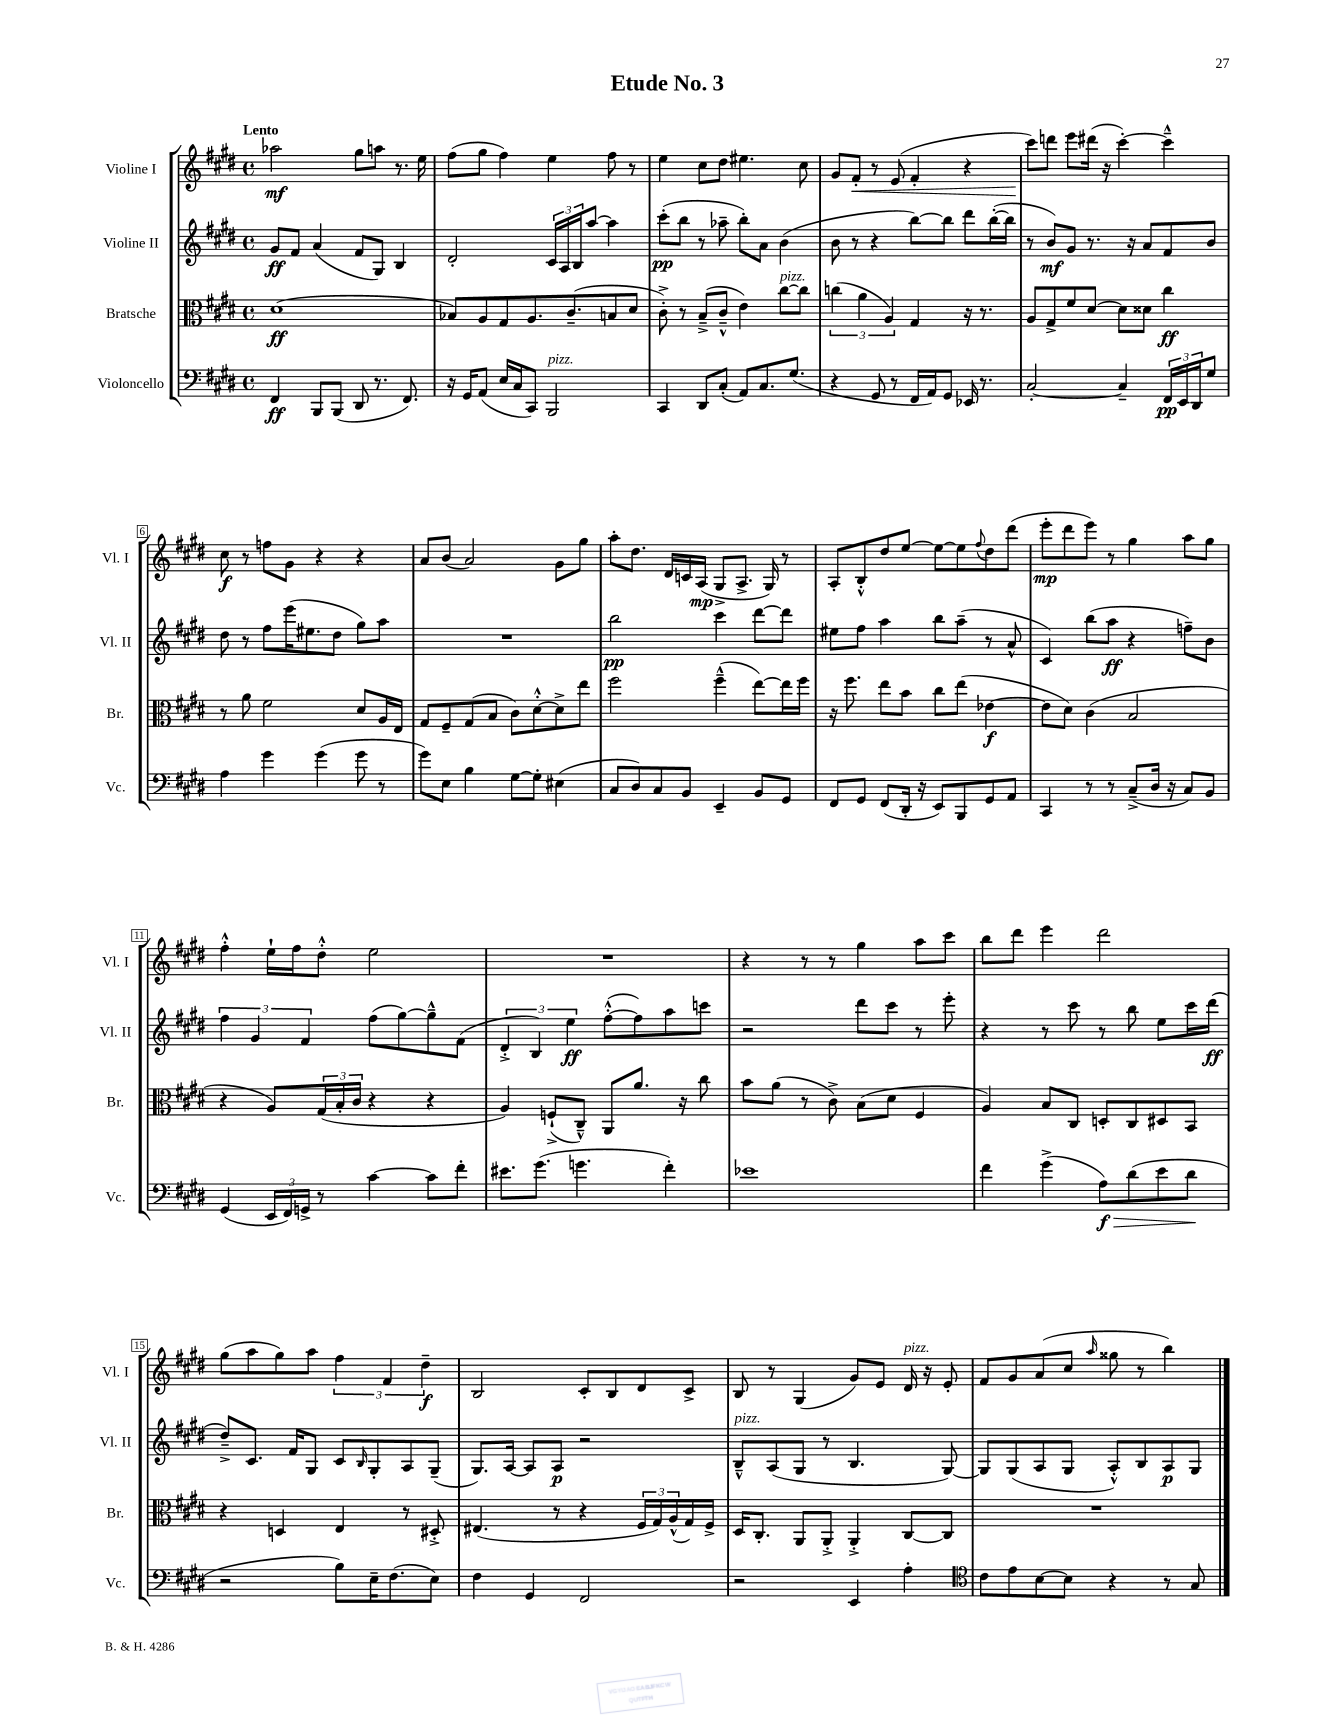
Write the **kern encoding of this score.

**kern	**dynam	**kern	**dynam	**kern	**dynam	**kern	**dynam
*part4	*part4	*part3	*part3	*part2	*part2	*part1	*part1
*staff4	*staff4	*staff3	*staff3	*staff2	*staff2	*staff1	*staff1
*I"Violoncello	*	*I"Bratsche	*	*I"Violine II	*	*I"Violine I	*
*I'Vc.	*	*I'Br.	*	*I'Vl. II	*	*I'Vl. I	*
*clefF4	*	*clefC3	*	*clefG2	*	*clefG2	*
*k[f#c#g#d#]	*	*k[f#c#g#d#]	*	*k[f#c#g#d#]	*	*k[f#c#g#d#]	*
*M4/4	*	*M4/4	*	*M4/4	*	*M4/4	*
*met(c)	*	*met(c)	*	*met(c)	*	*met(c)	*
=1	=1	=1	=1	=1	=1	=1	=1
!	!	!	!	!	!	!LO:TX:a:B:t=Lento	!
4FF#/	ff	(1d#	ff	8g#/L	ff	2aa-X\	mf
.	.	.	.	8f#/J	.	.	.
8BBB/L	.	.	.	(4a/	.	.	.
(8BBB/J	.	.	.	.	.	.	.
8DD#/	.	.	.	8f#/L	.	8gg#\L	.
8.r	.	.	.	8G#/J)	.	8aan\J	.
.	.	.	.	4B/	.	8.r	.
8.FF#/)	.	.	.	.	.	.	.
.	.	.	.	.	.	16ee\	.
=2	=2	=2	=2	=2	=2	=2	=2
16r	.	8B-X/L)	.	2d#'/	.	(8ff#\L	.
16GG#/KL	.	.	.	.	.	.	.
(8AA/J	.	8A/	.	.	.	8gg#\J	.
16E/LL	.	8G#/	.	.	.	4ff#\)	.
16C#/J	.	.	.	.	.	.	.
8CC#/J)	.	8.A/	.	.	.	.	.
!LO:TX:a:i:t=pizz.	!	!	!	!	!	!	!
2BBB/	.	.	.	24c#/LL	.	4ee\	.
.	.	.	.	24A/	.	.	.
.	.	(8.c#~/	.	.	.	.	.
.	.	.	.	24B/J	.	.	.
.	.	.	.	[8aa/J	.	.	.
.	.	8Bn/	.	4aa\]	.	8ff#\	.
.	.	8d#/J	.	.	.	8r	.
=3	=3	=3	=3	=3	=3	=3	=3
4CC#/	.	8c#'^\)	.	(8ccc#'\L	pp	4ee\	.
.	.	8r	.	8bb\J	.	.	.
8DD#/L	.	(8B~^/L	.	8r	.	8cc#\L	.
(8C#'/J	.	8c#~^^/J	.	8aa-X~\	.	8dd#\J	.
8AA/L)	.	4e\)	.	8bb'\L)	.	4.ee#X\	.
8.C#/	.	.	.	8a\J	.	.	.
!	!	!LO:TX:a:i:t=pizz.	!	!	!	!	!
.	.	[8cc#\L	.	(4b\	.	.	.
(8.G#/J	.	.	.	.	.	.	.
.	.	8cc#\J]	.	.	.	8cc#\	.
=4	=4	=4	=4	=4	=4	=4	=4
4r	.	(6ccn\	.	8b\	.	8g#/L	.
!	!	!	!	!	!	!	!LO:HP:b
.	.	.	.	8r	.	8f#'/J	<
.	.	6a\	.	.	.	.	.
8GG#/	.	.	.	4r	.	8r	.
.	.	6A/)	.	.	.	.	.
8r	.	.	.	.	.	(8e/	.
16FF#/LL	.	4G#/	.	[8bb\L)	.	4f#'/	.
16AA/J)	.	.	.	.	.	.	.
8GG#/J	.	.	.	8bb\J]	.	.	.
16EE-X/	.	16r	.	8ddd#\L	.	4r	.
8.r	.	8.r	.	.	.	.	.
.	.	.	.	([16bb'\L	.	.	.
.	.	.	.	16bb\JJ]	.	.	.
=5	=5	=5	=5	=5	=5	=5	=5
[2C#'/	.	8A/L	.	8r	.	8ccc#\L)	.
.	.	8G#^/	.	8b/L)	mf	8dddn\J	[
.	.	8f#/	.	8g#/J	.	8eee\L	.
.	.	[8d#/J	.	8.r	.	(16ddd#X\Jk	.
.	.	.	.	.	.	16r	.
4C#~/]	.	8d#\L]	.	.	.	[4ccc#'\)	.
.	.	.	.	16r	.	.	.
.	.	8d##X\J	.	8a/L	.	.	.
24FF#/LL	pp	4cc#\	ff	8f#/	.	4ccc#~^^\]	.
24EE/	.	.	.	.	.	.	.
24DD#/J	.	.	.	.	.	.	.
8G#/J	.	.	.	8b/J	.	.	.
!!LO:LB:g=z
=6	=6	=6	=6	=6	=6	=6	=6
4A\	.	8r	.	8dd#\	.	8cc#\	f
.	.	8a\	.	8r	.	8r	.
4g#\	.	2f#\	.	8ff#\L	.	8ffn\L	.
.	.	.	.	(16eee\K	.	8g#\J	.
.	.	.	.	8.ee#X\	.	.	.
(4g#\	.	.	.	.	.	4r	.
.	.	.	.	8dd#\J	.	.	.
8g#\	.	8d#/L	.	8gg#\L)	.	4r	.
8r	.	16A/L	.	8aa\J	.	.	.
.	.	16E/JJ	.	.	.	.	.
=7	=7	=7	=7	=7	=7	=7	=7
8g#\L)	.	8G#/L	.	1r	.	8a/L	.
8E\J	.	8F#~/	.	.	.	(8b/J	.
4B\	.	(8G#/	.	.	.	2a/)	.
.	.	8B/J	.	.	.	.	.
[8G#\L	.	8c#\L)	.	.	.	.	.
8G#'\J]	.	[8d#'^^\	.	.	.	.	.
(4E#X\	.	8d#^\]	.	.	.	8g#\L	.
.	.	8ee\J	.	.	.	8gg#\J	.
=8	=8	=8	=8	=8	=8	=8	=8
8C#/L	.	2ff#\	.	2bb\	pp	8aa'\L	.
8D#/)	.	.	.	.	.	8.dd#\J	.
8C#/	.	.	.	.	.	.	.
.	.	.	.	.	.	16d#/LL	.
8BB/J	.	.	.	.	.	16cn/	.
.	.	.	.	.	.	(16A/JJ	mp
4EE~/	.	(4ff#~^^\	.	4ccc#\	.	8G#^/L	.
.	.	.	.	.	.	8.A^/J	.
8BB/L	.	[8ee\L)	.	[8ddd#\L	.	.	.
.	.	.	.	.	.	16G#/)	.
8GG#/J	.	16ee\L]	.	8ddd#\J]	.	8r	.
.	.	16ff#\JJ	.	.	.	.	.
=9	=9	=9	=9	=9	=9	=9	=9
8FF#/L	.	16r	.	8ee#X\L	.	8A'/L	.
.	.	8.ff#\	.	.	.	.	.
8GG#/J	.	.	.	8ff#\J	.	8B'^^/	.
(8FF#/L	.	8ee\L	.	4aa\	.	8dd#/	.
16DD#'/Jk	.	8b\J	.	.	.	[8ee/J	.
16r	.	.	.	.	.	.	.
8EE/L)	.	8cc#\L	.	8bb\L	.	8ee\L_	.
8BBB/	.	(8ee\J	.	(8aa~\J	.	8ee\]	.
.	.	.	.	.	.	8qqff#/	.
8GG#/	.	[4e-X\	f	8r	.	8dd#\	.
8AA/J	.	.	.	8a^^/	.	(8ddd#\J	.
=10	=10	=10	=10	=10	=10	=10	=10
4CC#/	.	8e-\L]	.	4c#/)	.	8eee'\L	mp
.	.	8d#\J)	.	.	.	8ddd#\	.
8r	.	(4c#\	.	(8bb\L	.	8eee\J)	.
8r	.	.	.	8aa\J	ff	8r	.
(8C#~^/L	.	2B/	.	4r	.	4gg#\	.
16D#/Jk	.	.	.	.	.	.	.
16r	.	.	.	.	.	.	.
8C#/L)	.	.	.	8ffn~\L)	.	8aa\L	.
8BB/J	.	.	.	8b\J	.	8gg#\J	.
!!LO:LB:g=z
=11	=11	=11	=11	=11	=11	=11	=11
(4GG#/	.	4r	.	6ff#\	.	4ff#'^^\	.
.	.	.	.	6g#/	.	.	.
24EE/LL	.	8A/L)	.	.	.	16ee`\LL	.
24FF#/)	.	.	.	.	.	.	.
.	.	.	.	.	.	16ff#\J	.
24GGn^/JJ	.	.	.	6f#/	.	.	.
8r	.	(24G#/L	.	.	.	8dd#'^^\J	.
.	.	24B'/	.	.	.	.	.
.	.	24c#/JJ	.	.	.	.	.
[4c#\	.	4r	.	(8ff#\L	.	2ee\	.
.	.	.	.	[8gg#\)	.	.	.
8c#\L]	.	4r	.	8gg#~^^\]	.	.	.
8f#'\J	.	.	.	(8f#\J	.	.	.
=12	=12	=12	=12	=12	=12	=12	=12
8.e#X\L	.	4A/)	.	6d#'^/	.	1r	.
.	.	.	.	6B/)	.	.	.
(8.g#\J	.	.	.	.	.	.	.
.	.	(8Fn`^/L	.	.	.	.	.
.	.	.	.	6ee\	ff	.	.
4.gn\	.	8C#~^^/J)	.	.	.	.	.
.	.	8AA/L	.	([8ff#'^^\L	.	.	.
.	.	8.a/J	.	8ff#\])	.	.	.
4f#'\)	.	.	.	8aa\	.	.	.
.	.	16r	.	.	.	.	.
.	.	8cc#\	.	8cccn\J	.	.	.
=13	=13	=13	=13	=13	=13	=13	=13
1e-X	.	8b\L	.	2r	.	4r	.
.	.	(8a\J	.	.	.	.	.
.	.	8r	.	.	.	8r	.
.	.	8c#^\)	.	.	.	8r	.
.	.	(8B\L	.	8ddd#\L	.	4gg#\	.
.	.	8d#\J	.	8ccc#\J	.	.	.
.	.	4F#/	.	8r	.	8aa\L	.
.	.	.	.	8eee'\	.	8ccc#\J	.
=14	=14	=14	=14	=14	=14	=14	=14
4f#\	.	4A/)	.	4r	.	8bb\L	.
.	.	.	.	.	.	8ddd#\J	.
(4g#^\	.	8B/L	.	8r	.	4eee\	.
.	.	8C#/J	.	8ccc#\	.	.	.
!	!LO:HP:b	!	!	!	!	!	!
8A\L)	> f	8Dn'/L	.	8r	.	2ddd#\	.
(8d#\	.	8C#/	.	8bb\	.	.	.
8e\	.	8D#X/	.	8ee\L	.	.	.
8d#\J	.	8BB/J	.	16ccc#\L	.	.	.
.	.	.	.	(16ddd#\JJ	ff	.	.
.	]	.	.	.	.	.	.
!!LO:LB:g=z
=15	=15	=15	=15	=15	=15	=15	=15
2r	.	4r	.	8dd#~^/L)	.	(8gg#\L	.
.	.	.	.	8.c#/J	.	8aa\	.
.	.	4Dn/	.	.	.	8gg#\)	.
.	.	.	.	16f#/KL	.	.	.
.	.	.	.	8G#/J	.	8aa\J	.
8B\L)	.	4E/	.	8c#/L	.	6ff#\	.
.	.	.	.	16qqB/	.	.	.
16E~\K	.	.	.	8G#'/	.	.	.
.	.	.	.	.	.	6f#/	.
(8.F#\	.	.	.	.	.	.	.
.	.	8r	.	8A/	.	.	.
.	.	.	.	.	.	6dd#~\	f
8E\J)	.	8D#X'^/	.	(8G#~/J	.	.	.
=16	=16	=16	=16	=16	=16	=16	=16
4F#\	.	(4.E#X/	.	8.G#/L)	.	2B/	.
.	.	.	.	[16A/Jk	.	.	.
4GG#/	.	.	.	8A/L]	.	.	.
.	.	8r	.	8A/J	p	.	.
2FF#/	.	4r	.	2r	.	8c#'/L	.
.	.	.	.	.	.	8B/	.
.	.	24F#/LL	.	.	.	8d#/	.
.	.	24G#/)	.	.	.	.	.
.	.	(24A^^/	.	.	.	.	.
.	.	16G#/)	.	.	.	8c#^/J	.
.	.	16F#^/JJ	.	.	.	.	.
=17	=17	=17	=17	=17	=17	=17	=17
!	!	!	!	!LO:TX:a:i:t=pizz.	!	!	!
2r	.	16D#/KL	.	8B~^^/L	.	8B/	.
.	.	8.C#'/J	.	.	.	.	.
.	.	.	.	(8A/	.	8r	.
.	.	8AA/L	.	8G#/J	.	(4G#/	.
.	.	8AA'^/J	.	8r	.	.	.
4EE/	.	4AA'^/	.	4.B/	.	8g#/L)	.
.	.	.	.	.	.	8e/J	.
!	!	!	!	!	!	!LO:TX:a:i:t=pizz.	!
4A'\	.	[8C#/L	.	.	.	16d#/	.
.	.	.	.	.	.	16r	.
.	.	8C#/J]	.	[8G#/)	.	8e'/	.
=18	=18	=18	=18	=18	=18	=18	=18
*clefC4	*	*	*	*	*	*	*
8c#\L	.	1r	.	8G#/L]	.	8f#/L	.
8e\	.	.	.	(8G#/	.	8g#/	.
[8B\	.	.	.	8A/	.	(8a/	.
8B\J]	.	.	.	8G#/J	.	8cc#/J	.
.	.	.	.	.	.	16qqaa/	.
4r	.	.	.	8A'^^/L)	.	8gg##X\	.
.	.	.	.	8B/	.	8r	.
8r	.	.	.	8A/	p	4bb\)	.
8G#/	.	.	.	8G#/J	.	.	.
==	==	==	==	==	==	==	==
*-	*-	*-	*-	*-	*-	*-	*-
